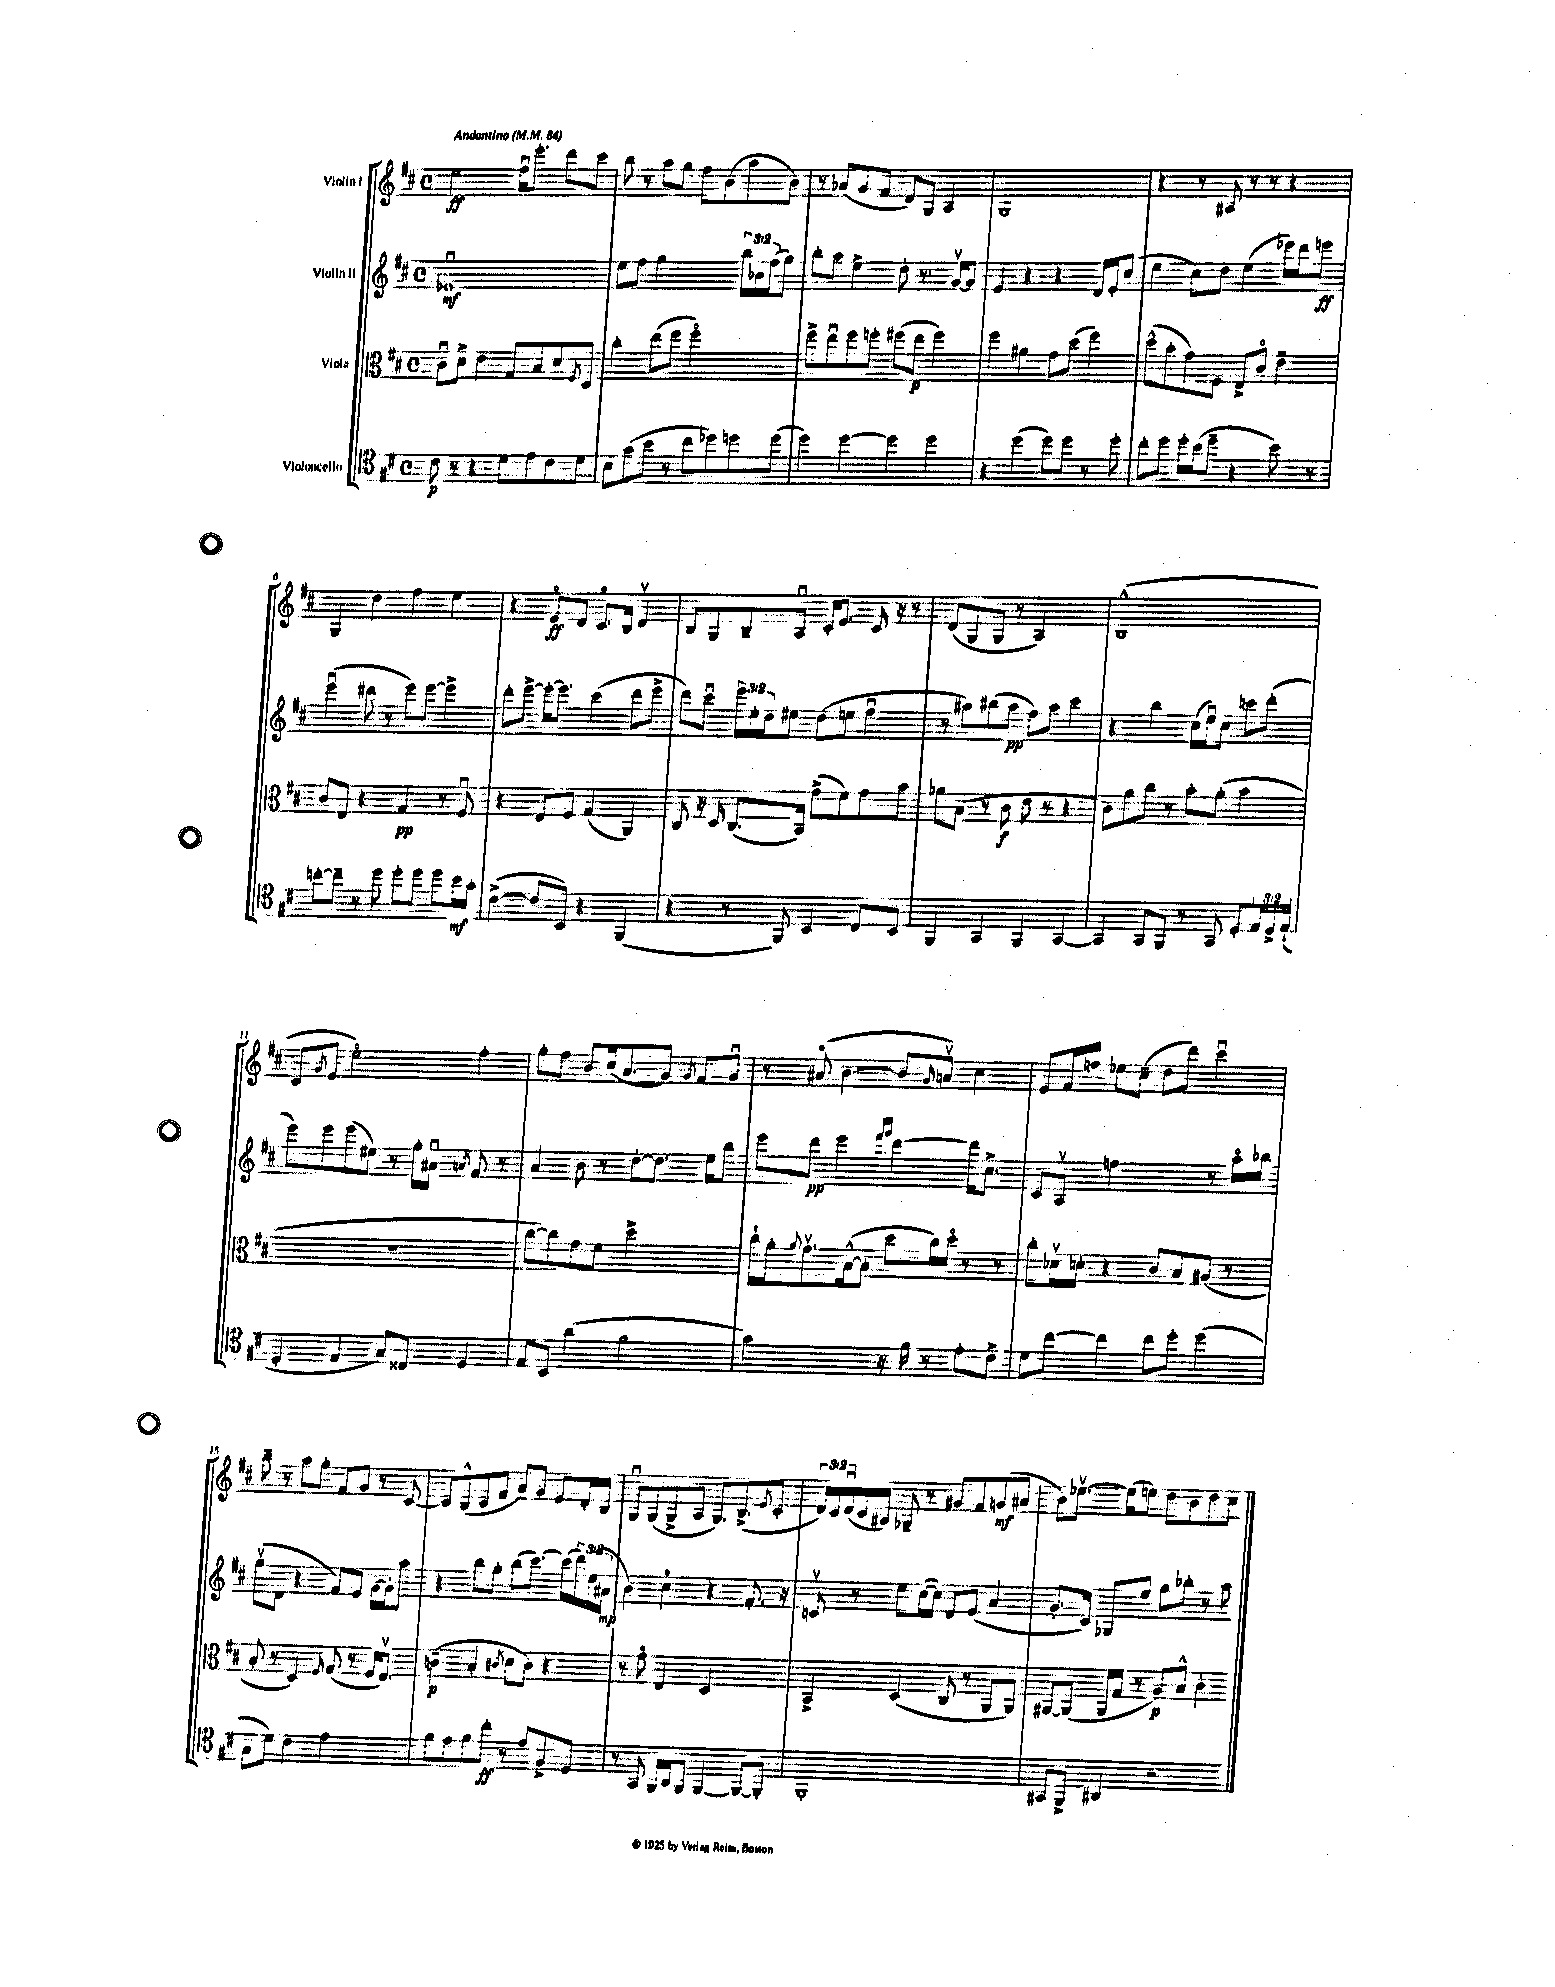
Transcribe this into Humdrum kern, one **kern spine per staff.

**kern	**kern	**kern	**kern
*staff4	*staff3	*staff2	*staff1
*clefC4	*clefC3	*clefG2	*clefG2
*k[f#c#]	*k[f#c#]	*k[f#c#]	*k[f#c#]
*M4/4	*M4/4	*M4/4	*M4/4
*met(c)	*met(c)	*met(c)	*met(c)
*MM84	*MM84	*MM84	*MM84
8c#	8c#u	1e-u	2ee
8r	8d^	.	.
4r	4e	.	.
8d	8G	.	16ff#u
.	.	.	8.eee'
8e	8B	.	.
8c#	8d	.	8ddd
.	8qF#	.	.
8d	8D	.	8ccc#
=	=	=	=
8B	4cc#'	8ee	8bb
(8g	.	8ff#	8r
8b	(8ee	2gg	8aa
8r	8ff#	.	8gg
8cc#	2ff#o)	.	8ff#
8dd-)	.	.	(8b
8dd	.	24bb	8aa
.	.	24b-	.
.	.	(24ff#	.
(8dd	.	8gg)	8b)
=	=	=	=
4dd)	8ff#^	8bb'	8r
.	8eeu	8aa	(8a-
[4dd	8ff#	4ee^	8g
.	8ff'	.	8f#
4dd]	(8ff#	8dd'	8d)
.	8ee	8.r	8G
4dd	4ff#)	.	4A
.	.	[16gv	.
.	.	8g]	.
=	=	=	=
4r	4ff#	4e	1G
(4dd	4a#	4r	.
8dd)	8g	4r	.
8dd	(8dd	.	.
8r	4ff#)	16d	.
.	.	16e'	.
8dd'	.	(8cc#	.
=	=	=	=
8cc#'	(8dd^^	4ee	4r
8dd	8b'	.	.
16dd'	8g)	8cc#)	8r
(16b	.	.	.
8dd~	8F#	8dd	8A#
4r	8E^	(4ee	8r
.	8c#o	.	8r
8b)	4e~	16eee-)	4r
.	.	16ddd	.
8r	.	8eee	.
=	=	=	=
[8cc'	8c#	(4eeeu	4G
8cc~]	8E	.	.
8r	4r	8ddd#	4dd
8dd	.	8r	.
8dd'	4G	8eee)	4ff#
8dd	.	[8eee	.
8dd	8r	4eee^]	4ee
16b	8F#u	.	.
16g'	.	.	.
=	=	=	=
([4c#^	4r	8ddd'	4r
.	.	[8eee^	.
8c#]	8E	16eee'_	8eo
.	.	8.eee]	.
8BB)	8F#	.	8d
4r	(4G	(4ccc#	8.c#o
.	.	.	16B
(4FF#	4AA)	8ddd	4dv
.	.	8eee^	.
=	=	=	=
4r	8C#	8ddd)	8B
.	16r	8ccc#u	8G
.	16D	.	.
8r	(8.C#	24eee	8B~
.	.	24ee'	.
.	.	24dd	.
8FF#)	.	8ee#	8Au
.	16BB)	.	.
4BB	(8g^	(8dd	16c#'
.	.	.	8.e
.	8f#)	8ee	.
8C#	8g	4ff#u	16c#
.	.	.	16r
8BB	8b	.	8r
=	=	=	=
4FF#	8a-	8r	(8d
.	(8B	8aa#)	8G
4GG	8r	(8bb#	8G
.	8c#	8aa#	8r
4FF#	8e	8ff#)	2A)
.	8r	8aa#	.
[4GG	4r	4ccc#	.
=	=	=	=
4GG]	8c#)	4r	(1B^^
.	8a	.	.
8GG	8cc#	4bb	.
8FF#	8r	.	.
8r	8b'	(16cc#	.
.	.	16eeu)	.
8GG	(8a'	8cc#	.
8D'	4b	8ccc	.
24E	.	(8ddd'	.
24D^	.	.	.
(24E`	.	.	.
=	=	=	=
4D'	1r	8eee)	8c#
.	.	.	8qg
.	.	8eee	8e
4E	.	(8eee	2eeo)
.	.	8ee#)	.
8G)	.	8r	.
8C##	.	16gg'	.
.	.	16a#u	.
.	.	8qa	.
4D	.	8f#	4ff#'
.	.	8r	.
=	=	=	=
8E	[8cc#	4a	8gg'
8BB	8cc#])	.	8ff#
(4a	8g	8b	8b
.	8f#	8r	(16cc#
.	.	.	8.a
2f#	2dd^	[8dd'	.
.	.	8.dd]	8g)
.	.	.	8qg
.	.	.	8f#
.	.	16ee	.
.	.	8bb	8gu
=	=	=	=
2g)	16cc#`	8eee	8r
.	16a'	.	.
.	8qqa	.	.
.	8.gv	8ddd	(8a#o
.	.	4eee	[4b
.	([16B^^	.	.
.	8B']	.	.
.	.	16qqfff#	.
.	.	16qqggg	.
16r	8dd	[4ddd	8b]
16f#	.	.	.
.	.	.	16qqg
8r	16cc#)	.	8av)
.	16ddo	.	.
8e'	8r	16ddd]	4cc#
.	.	8.cc#^	.
8c#^	8r	.	.
=	=	=	=
8d	8cc#'	8c#	8e
[8cc#	16d-v	8Av	16f#
.	16d'	.	16ff
4cc#]	4r	2ff	8ee-
.	.	.	(8cc#~
8cc#	8c#	.	8dd
8dd'	8B	.	8ddd)
(4dd	(8A#	8r	4ccc#u
.	8r	16aao	.
.	.	16bb-	.
=	=	=	=
8G	8B'	(8ggv	8bb~
8d)	8r	8d	8r
4c#	4D)	4r	8aa
.	.	.	8gg'
.	16qqF#	.	.
2e	(8G	8f#)	8f#
.	8r	8e	8g
.	16F#	[16g	8r
.	8.Ev)	16g']	.
.	.	8aa	[8c#
=	=	=	=
8f#	(4c~	4r	8c#]
8e	.	.	(8B^^
8f#	4B'	8bb	8c#
8cc#'	.	8gg'	8f#
.	8qc#	.	.
8r	8d	(8bb	8a)
8e	8c#)	[8.ccc#)	8g
8F#^	4r	.	8e
.	.	(16ccc#]	.
8D	.	24ddd)	16d'
.	.	(24ee	.
.	.	.	16B
.	.	24a#	.
=	=	=	=
8r	8r	4b)	8Gu
8GG	8go	.	(8G
16FF#	4E	4cc#o	8G^
16AA	.	.	.
8FF#	.	.	8A
[4FF#	2D	4r	8.G)
.	.	.	(8.B^
8FF#_	.	8.f#'	.
.	.	.	8qe
8FF#']	.	.	8c#'
.	.	16r	.
=	=	=	=
1FF#'	4BB^	8cv	24d)
.	.	.	24c#
.	.	.	(24du
.	.	8r	16c#
.	.	.	16A#)
.	(4D	8ee	8G-~
.	.	([16cc#	8r
.	.	16cc#])	.
.	8C#	8d	8g#
.	8r	(8e	8f#
.	8AA	4a	(8g
.	8AA)	.	8a#
=	=	=	=
8GG#	[8AA#	8.g'	8b)
8FF#^	(8AA#]	.	[8.ee-v
.	.	16c#)	.
4AA#	16AA#	8G-	.
.	16G	.	(16ee-]
.	8r	8ee	8ee)
2r	8A)	8gg	8dd
.	8B^^	8bb-'	8b
.	4c#'	8r	8dd
.	.	8aa	8cc#
==	==	==	==
*-	*-	*-	*-
